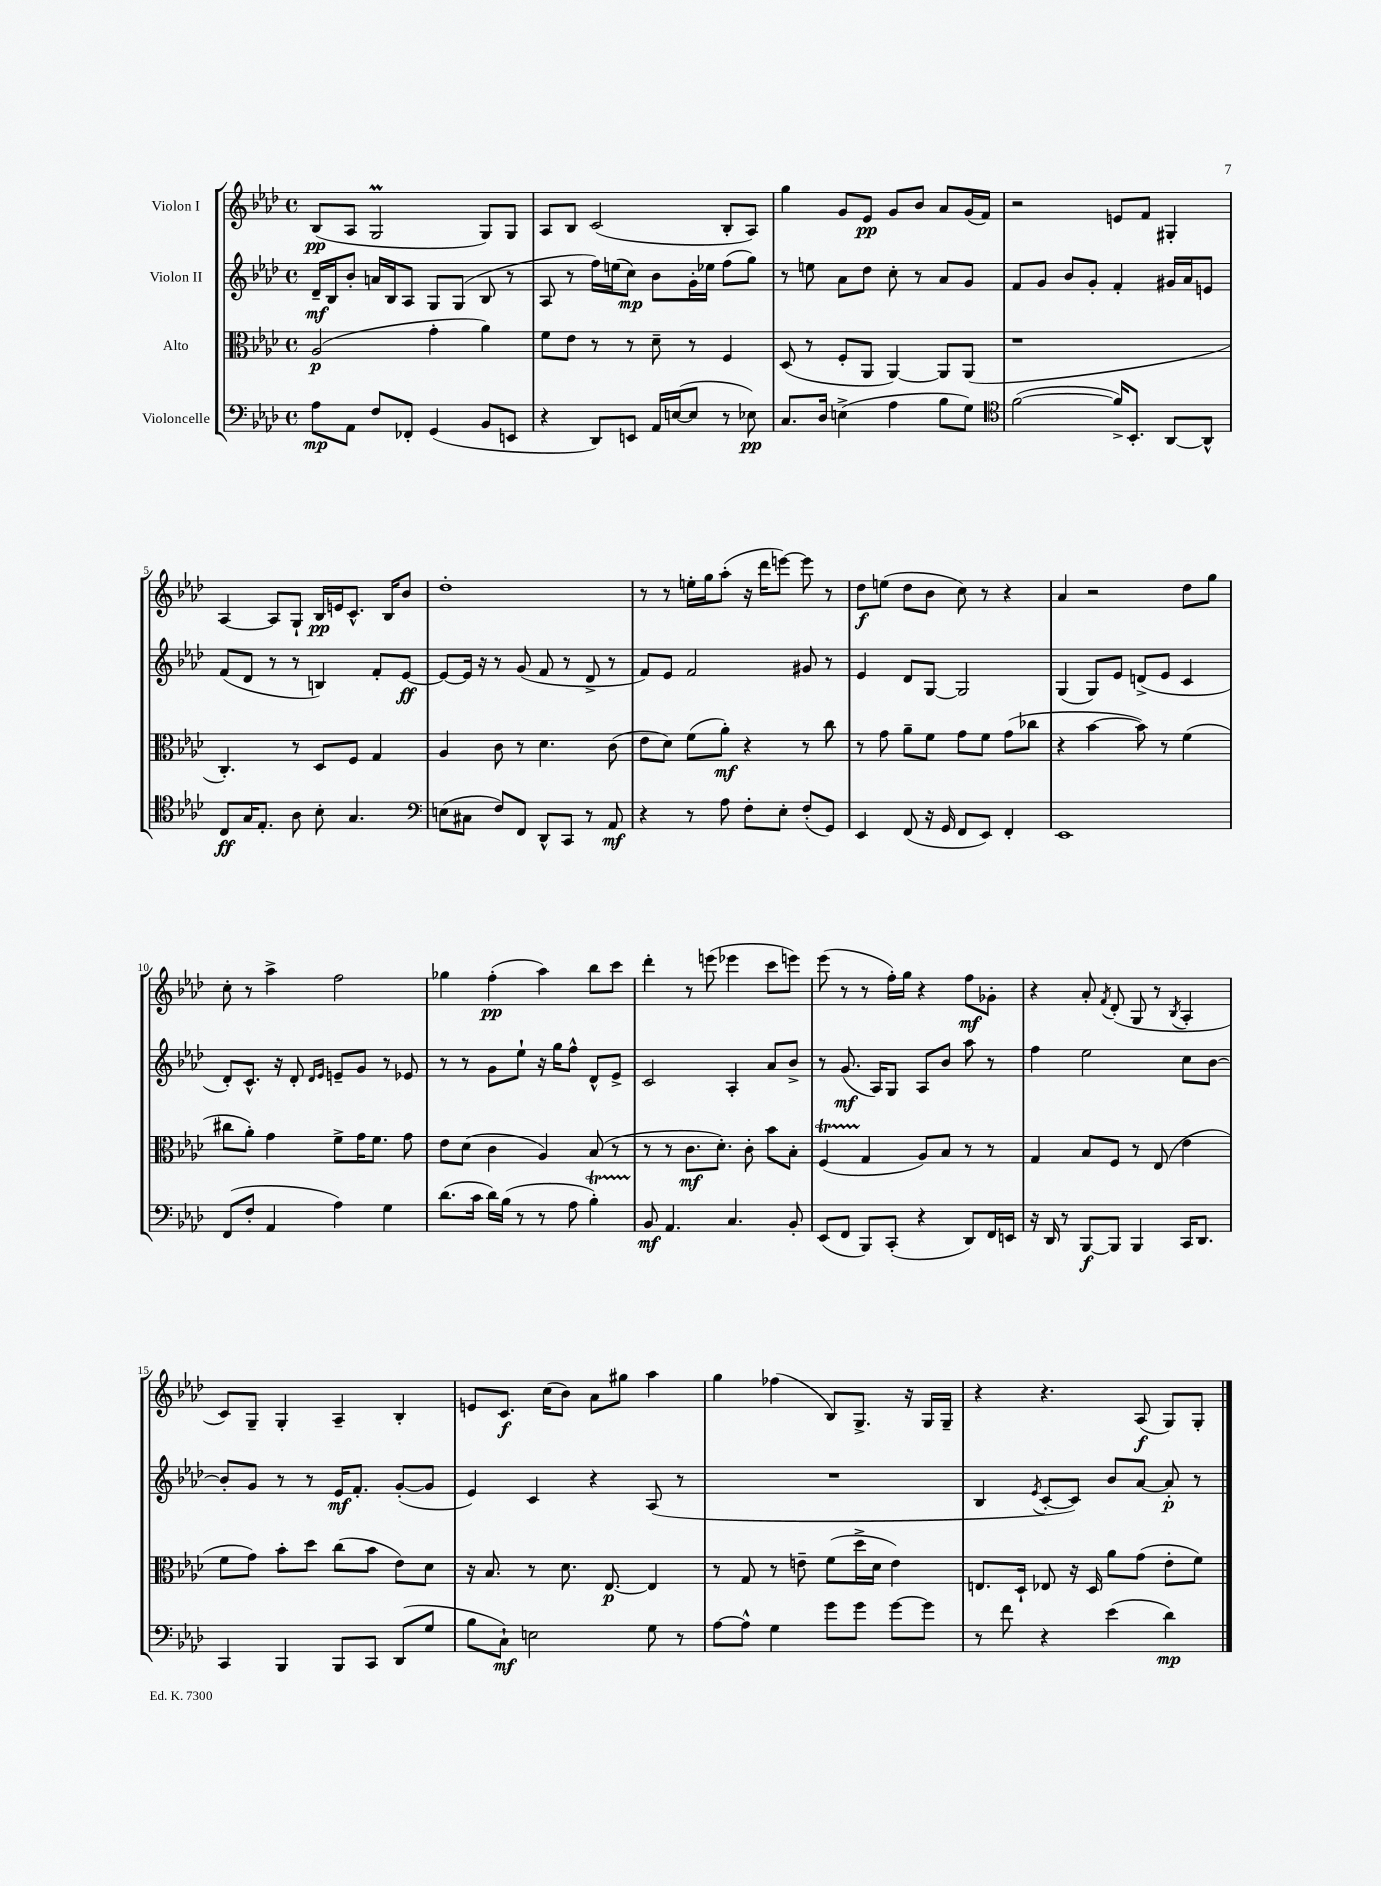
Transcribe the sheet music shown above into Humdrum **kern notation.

**kern	**kern	**kern	**kern
*staff4	*staff3	*staff2	*staff1
*clefF4	*clefC3	*clefG2	*clefG2
*k[b-e-a-d-]	*k[b-e-a-d-]	*k[b-e-a-d-]	*k[b-e-a-d-]
*M4/4	*M4/4	*M4/4	*M4/4
*met(c)	*met(c)	*met(c)	*met(c)
8A-	(2A-	16d-~	(8B-
.	.	16B-	.
8AA-	.	8b-'	8A-
8F	.	16a	2G
.	.	16B-	.
8FF-'	.	8A-	.
(4GG	4g'	8G	.
.	.	(8G	.
8BB-	4a-)	8B-	8G)
8EE	.	8r	8G
=	=	=	=
4r	8f	8A-	8A-
.	8e-	8r	8B-
8DD-)	8r	16ff)	(2c
.	.	(16ee	.
8EE	8r	8cc)	.
16AA-	8d-~	8b-	.
([16E	.	.	.
8E]	8r	16g'	.
.	.	16ee-	.
8r	4F	(8ff	8B-'
8E-)	.	8gg)	8A-)
=	=	=	=
8.C	(8D-	8r	4gg
.	8r	8ee	.
16D-	.	.	.
(4E^	8F'	8a-	8g
.	8AA-	8dd-	8e-
4A-	[4AA-)	8cc'	8g
.	.	8r	8b-
8B-	8AA-]	8a-	8a-
8G)	(8AA-	8g	(16g
.	.	.	16f)
=	=	=	=
*clefC4	*	*	*
([2f	1r	8f	2r
.	.	8g	.
.	.	8b-	.
.	.	8g'	.
16f^])	.	4f'	8e
8.BB-'	.	.	.
.	.	.	8f
[8AA-	.	16g#	4G#'
.	.	16a-	.
8AA-^^]	.	8e	.
=	=	=	=
8C	4.C')	(8f	[4A-
16G	.	8d-	.
8.E-'	.	.	.
.	.	8r	8A-]
8A-	8r	8r	8G`
8B-'	8D-	4B)	16B-
.	.	.	16e
4.G	8F	.	8.c^^
.	4G	8f'	.
.	.	.	16B-
.	.	[8e-	8b-
=	=	=	=
*clefF4	*	*	*
(8E	4A-	8e-_	1dd-'
8C#	.	16e-]	.
.	.	16r	.
8F)	8c	8r	.
8FF	8r	(8g	.
8DD-^^	4.d-	8f	.
8CC	.	8r	.
8r	.	8d-^	.
8AA-	(8c	8r	.
=	=	=	=
4r	8e-	8f)	8r
.	8d-)	8e-	8r
8r	(8f	2f	16ee'
.	.	.	16gg
8A-	8a-')	.	(8aa-'
8F'	4r	.	16r
.	.	.	16ddd-
8E-'	.	.	[8eee)
(8F'	8r	8g#	8eee]
8GG)	8cc	8r	8r
=	=	=	=
4EE-	8r	4e-	8dd-
.	8g	.	(8ee
(8FF	8a-~	8d-	8dd-
16r	8f	[8G	8b-
16GG	.	.	.
8FF	8g	2G]	8cc)
8EE-)	8f	.	8r
4FF'	(8g	.	4r
.	8cc-	.	.
=	=	=	=
1EE-	4r	(4G	4a-
.	[4b-	8G)	2r
.	.	8e-	.
.	8b-])	(8d^	.
.	8r	8e-	.
.	(4f	4c	8dd-
.	.	.	8gg
=	=	=	=
(8FF	8cc#	8d-')	8cc'
8F'	8a-')	8.c^^	8r
4AA-	4g	.	4aa-^
.	.	16r	.
.	.	8d-'	.
.	.	16qqd-	.
.	.	16qqe-	.
4A-)	8f^	8e~	2ff
.	16g	8g	.
.	8.f	.	.
4G	.	8r	.
.	8g	8e-	.
=	=	=	=
(8.d-	8e-	8r	4gg-
.	(8d-	8r	.
16c	.	.	.
16d-)	4c	8g	(4ff'
(16B-	.	.	.
8r	.	8ee-`	.
8r	4A-)	16r	4aa-)
.	.	16gg	.
8A-	.	8ff^^	.
4B-')	(8B-	8d-^^	8bb-
.	8r	8e-^	8ccc
=	=	=	=
8BB-	8r	2c	4ddd-'
4.AA-	8r	.	.
.	8.c	.	8r
.	.	.	(8eee
.	8.d-')	.	.
4.C	.	4A-'	4eee-
.	8c'	.	.
.	8b-	8a-	8ccc
8BB-'	8B-'	8b-^	8eee)
=	=	=	=
(8EE-	(4F	8r	(8eee-
8FF	.	(8.g	8r
8BBB-)	4G	.	8r
.	.	16A-)	.
(8CC'	.	8G	16ff')
.	.	.	16gg
4r	8A-)	8A-	4r
.	8B-	8b-	.
8DD-)	8r	8aa-	8ff
16FF	8r	8r	8g-'
16EE	.	.	.
=	=	=	=
16r	4G	4ff	4r
16DD-	.	.	.
8r	.	.	.
[8BBB-	8B-	2ee-	8a-'
.	.	.	8qf
8BBB-]	8F	.	(8d-'
4BBB-	8r	.	8G
.	(8E-	.	8r
.	.	.	8qB-
16CC	4e-	8cc	4A-'
8.DD-	.	.	.
.	.	[8b-	.
=	=	=	=
4CC	8f	8b-']	8c)
.	8g)	8g	8G~
4BBB-	8b-'	8r	4G'
.	8dd-	8r	.
8BBB-	(8cc	16e-	4A-~
.	.	8.f'	.
8CC	8b-	.	.
(8DD-	8e-)	([8g'	4B-'
8G	8d-	8g]	.
=	=	=	=
8B-	16r	4e-)	8e
.	8.B-	.	.
8C`)	.	.	8.c
2E	8r	4c	.
.	.	.	(16cc
.	8.d-	.	8b-)
.	.	4r	8a-
.	[8.E-	.	.
.	.	.	8gg#
8G	4E-]	(8A-	4aa-
8r	.	8r	.
=	=	=	=
[8A-	8r	1r	4gg
8A-^^]	8G	.	.
4G	8r	.	(4ff-
.	8e~	.	.
8g	(8f	.	8B-)
8g	16dd-^	.	8.G^
.	16d-	.	.
[8g	4e)	.	.
.	.	.	16r
8g]	.	.	16G
.	.	.	16G~
=	=	=	=
8r	8.E	4B-	4r
8f	.	.	.
.	16D-`	.	.
.	.	8qe-	.
4r	8E-	[8c'	4.r
.	16r	8c])	.
.	16D-	.	.
(4e-	8a-	8b-	.
.	(8g	[8a-	(8A-
4d-)	8e-'	8a-']	8G)
.	8f)	8r	8G'
==	==	==	==
*-	*-	*-	*-
